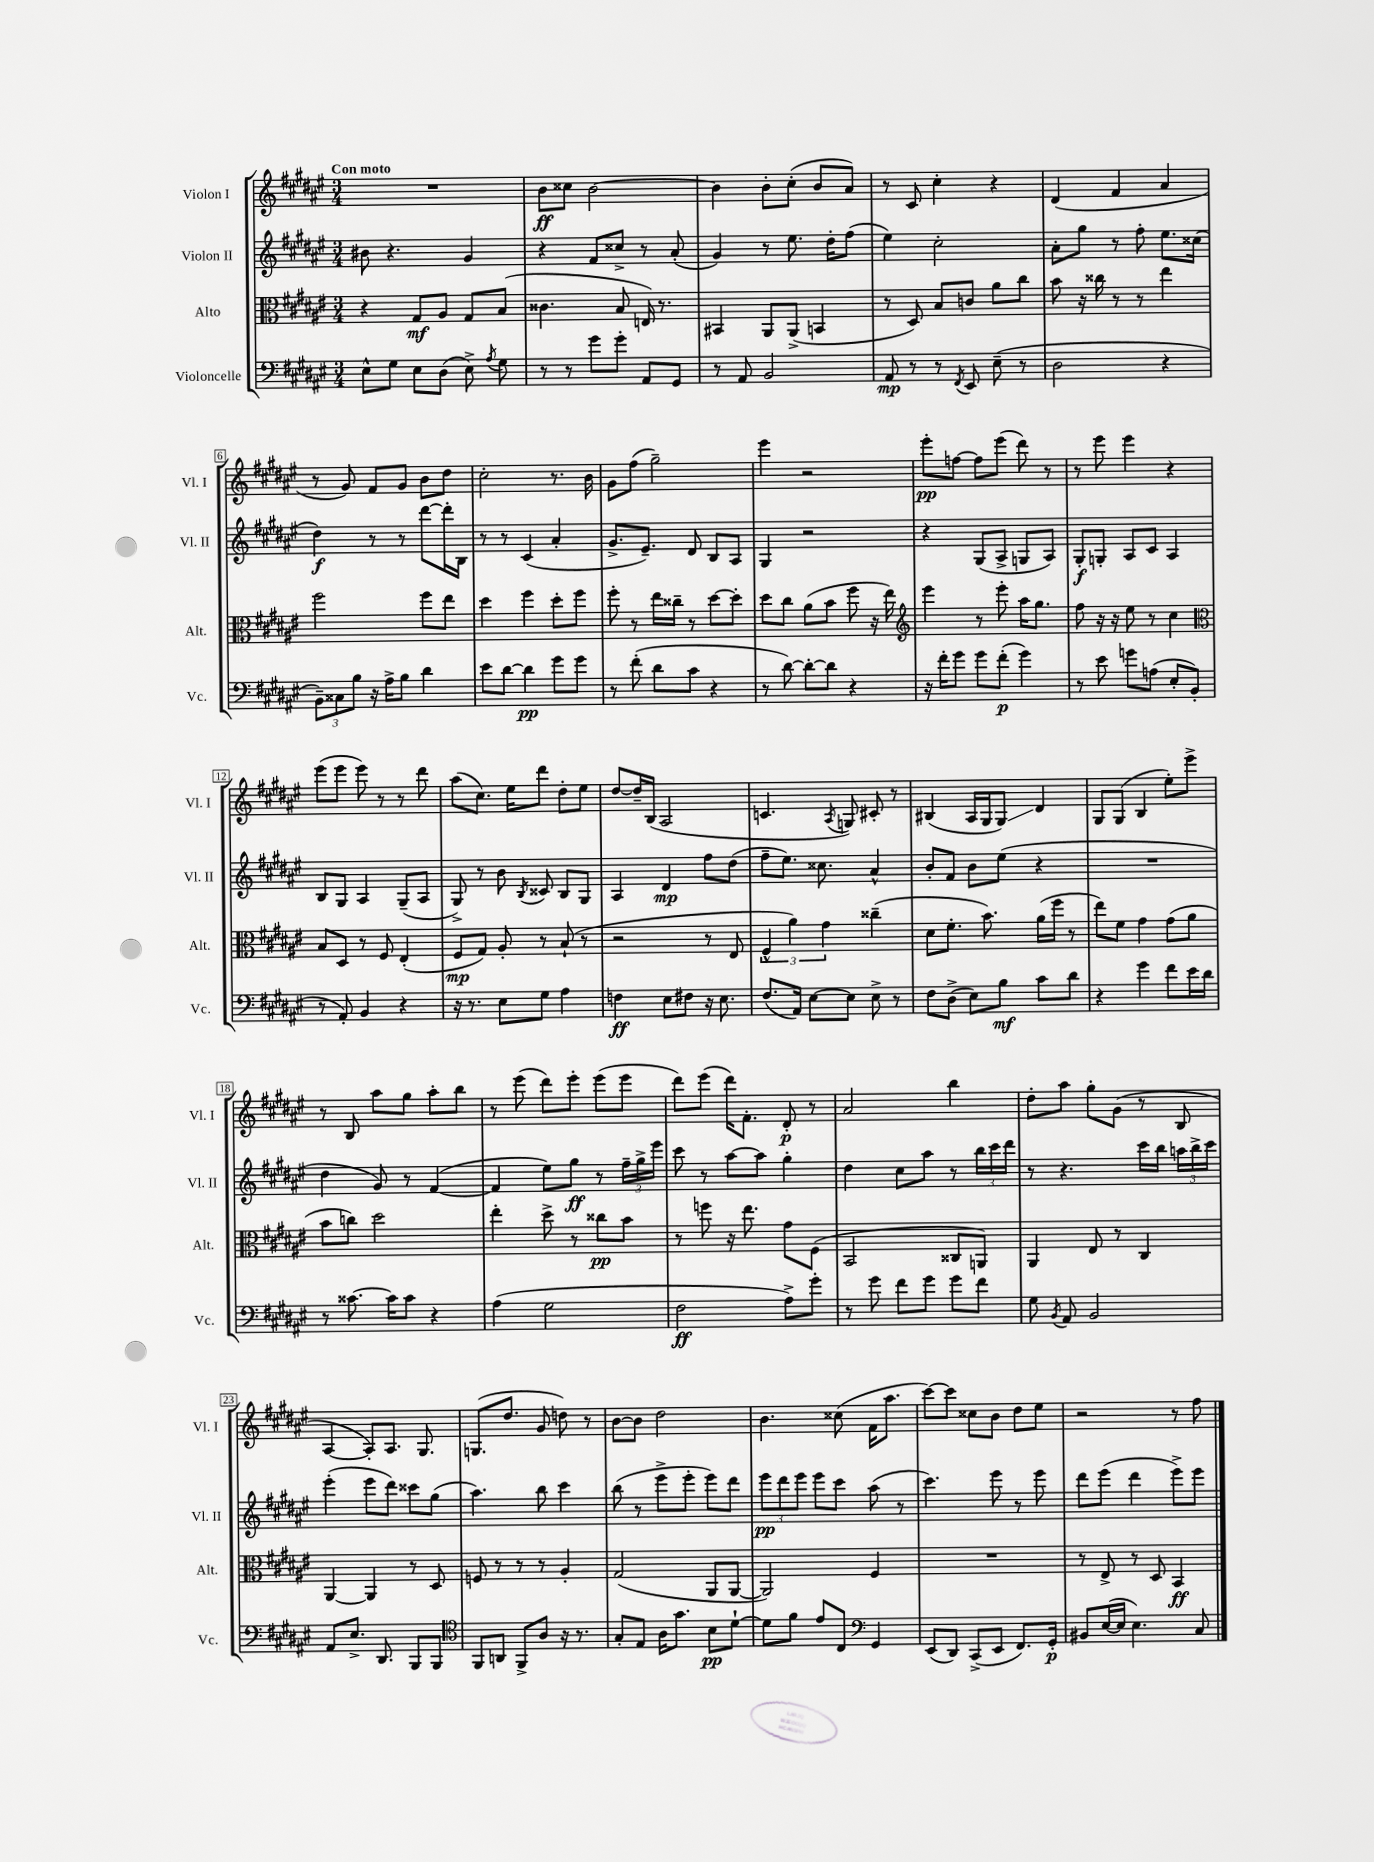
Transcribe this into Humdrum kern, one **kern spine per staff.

**kern	**kern	**kern	**kern
*staff4	*staff3	*staff2	*staff1
*clefF4	*clefC3	*clefG2	*clefG2
*k[f#c#g#d#a#e#]	*k[f#c#g#d#a#e#]	*k[f#c#g#d#a#e#]	*k[f#c#g#d#a#e#]
*M3/4	*M3/4	*M3/4	*M3/4
8E#^^	4r	8b#	2.r
8G#	.	4.r	.
8E#	8G#	.	.
(8D#	8A#	.	.
8E#^)	8G#	4g#	.
8qA#	.	.	.
8G#	(8B	.	.
=	=	=	=
8r	4.c##	4r	8b
8r	.	.	8cc##
8g#	.	8f#	[2b
8g#'	8B	8cc##^	.
8AA#	16E)	8r	.
.	8.r	.	.
8GG#	.	(8a#'	.
=	=	=	=
8r	4BB#	4g#)	4b]
8AA#	.	.	.
2BB	8AA#	8r	8b'
.	(8AA#^	8.ee#	(8cc#'
.	4BB	.	8b
.	.	16dd#'	.
.	.	(8ff#	8a#)
=	=	=	=
8AA#	8r	4ee#)	8r
8r	8D#)	.	8c#
8r	8B	2cc#'	4cc#'
8qFF#	.	.	.
8EE#	8c	.	.
(8E#~	8a#	.	4r
8r	8cc#	.	.
=	=	=	=
2D#	8b	8a#'	(4d#
.	16r	8gg#	.
.	16cc##	.	.
.	8r	8r	4f#
.	8r	8ff#'	.
4r	4ee#	8.ee#	4a#
.	.	(16cc##	.
=	=	=	=
12BB~)	2ff#	4dd#)	8r
12C##	.	.	.
.	.	.	8g#)
12B	.	.	.
16r	.	8r	8f#
16A#^	.	.	.
8B	.	8r	8g#
4d#	8ff#	[8ddd#	8b
.	8ee#	16ddd#']	8dd#
.	.	16B	.
=	=	=	=
8e#	4dd#	8r	2cc#'
[8d#	.	8r	.
4d#]	4ff#	(4c#	.
8g#	8dd#'	4a#'	8.r
8g#	8ff#	.	.
.	.	.	16b
=	=	=	=
8r	8ff#'	8.g#^	8g#
(8f#'	8r	.	(8ff#
.	.	8.e#~)	.
8d#	16ee#	.	2gg#~)
.	16cc##~	.	.
8c#	8r	8d#	.
4r	[8dd#	8B	.
.	8dd#']	8A#	.
=	=	=	=
8r	8dd#	4G#	4eee#
[8d#)	8cc#	.	.
8d#'_	(8a#	2r	2r
8d#]	8b	.	.
4r	8ff#	.	.
.	16r	.	.
.	16ee#)	.	.
=	=	=	=
*	*clefG2	*	*
16r	4eee#	4r	8eee#'
16f#'	.	.	.
8g#	.	.	[8ff
8g#	8r	(8G#	8ff]
(8f#'	8eee#'	8A#^	(8eee#
4g#)	16aa#	8G	8ddd#)
.	8.gg#	.	.
.	.	8A#)	8r
=	=	=	=
8r	8ff#	8G#'	8r
8e#	16r	8G'	8eee#
.	16r	.	.
8g	8ee#	8A#	4eee#
(8A	8r	8c#	.
8E#'	4cc#	4A#	4r
8BB'	.	.	.
=	=	=	=
*	*clefC3	*	*
8r	8B	8B	(8eee#
8AA#')	8D#	8G#	8eee#
4BB	8r	4A#	8eee#)
.	8F#	.	8r
4r	(4E#'	(8G#~	8r
.	.	8A#	8ddd#
=	=	=	=
16r	8F#	8G#^)	(8aa#
8.r	.	.	.
.	8G#)	8r	8.cc#)
8E#	8A#'	8b	.
.	.	.	16ee#
.	.	8qB	.
8G#	8r	8c##	8ddd#
4A#	(8B`	8B	8dd#'
.	8r	8G#	8ee#
=	=	=	=
4F	2r	4A#	[8dd#
.	.	.	16dd#~]
.	.	.	(16B
8E#	.	4d#	2A#
8F#	.	.	.
16r	8r	8ff#	.
8.E#	.	.	.
.	8E#	(8dd#	.
=	=	=	=
(8.F#	6F#^^	8ff#~	4.c
.	.	8.ee#)	.
.	6a#)	.	.
16AA#)	.	.	.
[8E#	.	.	.
.	.	8.cc##	.
.	6g#	.	.
.	.	.	8qA#
8E#]	.	.	8G)
8E#^	(4cc##~	4a#^^	8c#'
8r	.	.	8r
=	=	=	=
8F#	8d#	8b'	(4B#
(8D#^	8.f#'	8f#	.
8E#)	.	8b	16A#
.	8.b)	.	16G#
8B	.	(8ee#	8G#)
8c#	(16a#	4r	4d#
.	16ff#	.	.
8d#	8r	.	.
=	=	=	=
4r	8ee#)	2.r	8G#
.	8f#	.	(8G#
4g#	4g#	.	4B
8f#	(8g#	.	8ee#')
16e#	8a#	.	8eee#^
16d#	.	.	.
=	=	=	=
8r	8b	4dd#	8r
[8.c##	8cc)	.	8B
.	2dd#	8g#)	8aa#
16c##]	.	.	.
8c##	.	8r	8gg#
4r	.	([4f#	8aa#'
.	.	.	8bb
=	=	=	=
(4A#	4ee#'	4f#]	8r
.	.	.	(8eee#
2G#	8dd#^	8ee#)	8ddd#)
.	8r	8gg#	8eee#'
.	8cc##	8r	(8eee#
.	8b	24ff#~	8eee#
.	.	24gg#^	.
.	.	24eee#	.
=	=	=	=
2F#	8r	8ccc#	8ddd#)
.	8ff	8r	(8eee#
.	16r	[8aa#	16ddd#)
.	8.ee#	.	8.f#'
.	.	8aa#]	.
8A#^)	8g#	4gg#'	8d#'
8g#'	(8F#	.	8r
=	=	=	=
8r	2BB	4dd#	2a#
8g#	.	.	.
8f#	.	8cc#	.
8g#	.	8aa#	.
8g#	8C##	8r	4bb
8f#	8AA)	24bb	.
.	.	24ccc#	.
.	.	24ddd#	.
=	=	=	=
8G#	4AA#	8r	8dd#'
8qBB	.	.	.
8AA#	.	4.r	8aa#
2BB	8E#	.	8gg#'
.	8r	.	(8g#
.	4C#	16ccc#	8r
.	.	16bb	.
.	.	24aa	8B
.	.	24bb^	.
.	.	24ccc#	.
=	=	=	=
8AA#	[4AA#	(4eee#'	[4A#
8.E#^	.	.	.
.	4AA#]	8eee#	8A#'])
8.DD#	.	.	.
.	.	8ddd#)	8.A#
8BBB	8r	8ccc##	.
.	.	.	8.G#
8BBB	8D#	(8gg#	.
=	=	=	=
*clefC4	*	*	*
8FF#	8F	4.aa#)	(8.G
8AA	8r	.	.
.	.	.	8.dd#
8FF#^	8r	.	.
8A#	8r	8bb	8g#
16r	4A#'	4ccc#	8dd)
8.r	.	.	.
.	.	.	8r
=	=	=	=
8G#'	(2G#	(8bb	[8b
8E#	.	8r	8b]
16A#	.	8eee#^	2dd#
8.g#	.	.	.
.	.	8eee#'	.
8B	8AA#	8eee#)	.
[8d#`	[8AA#	8ddd#	.
=	=	=	=
8d#]	2AA#])	12eee#	4.b
.	.	12ddd#	.
8f#	.	.	.
.	.	12eee#	.
8e#	.	8eee#	.
8C#	.	8ccc#	(8cc##
*clefF4	*	*	*
4GG#	4F#	(8aa#	16f#
.	.	.	8.aa#
.	.	8r	.
=	=	=	=
(8EE#	2.r	4.ccc#)	[8ccc#)
8DD#)	.	.	8ccc#]
(8CC#^	.	.	8cc##
8EE#	.	8eee#	8b
8.FF#)	.	8r	8dd#
.	.	8eee#	8ee#
16GG#'	.	.	.
=	=	=	=
8BB#	8r	8ddd#	2r
([16E#	8E#^	(8eee#	.
16E#]	.	.	.
4.E#)	8r	4ddd#	.
.	8D#	.	.
.	4BB	8eee#^)	8r
8C#	.	8eee#	8ff#
==	==	==	==
*-	*-	*-	*-
